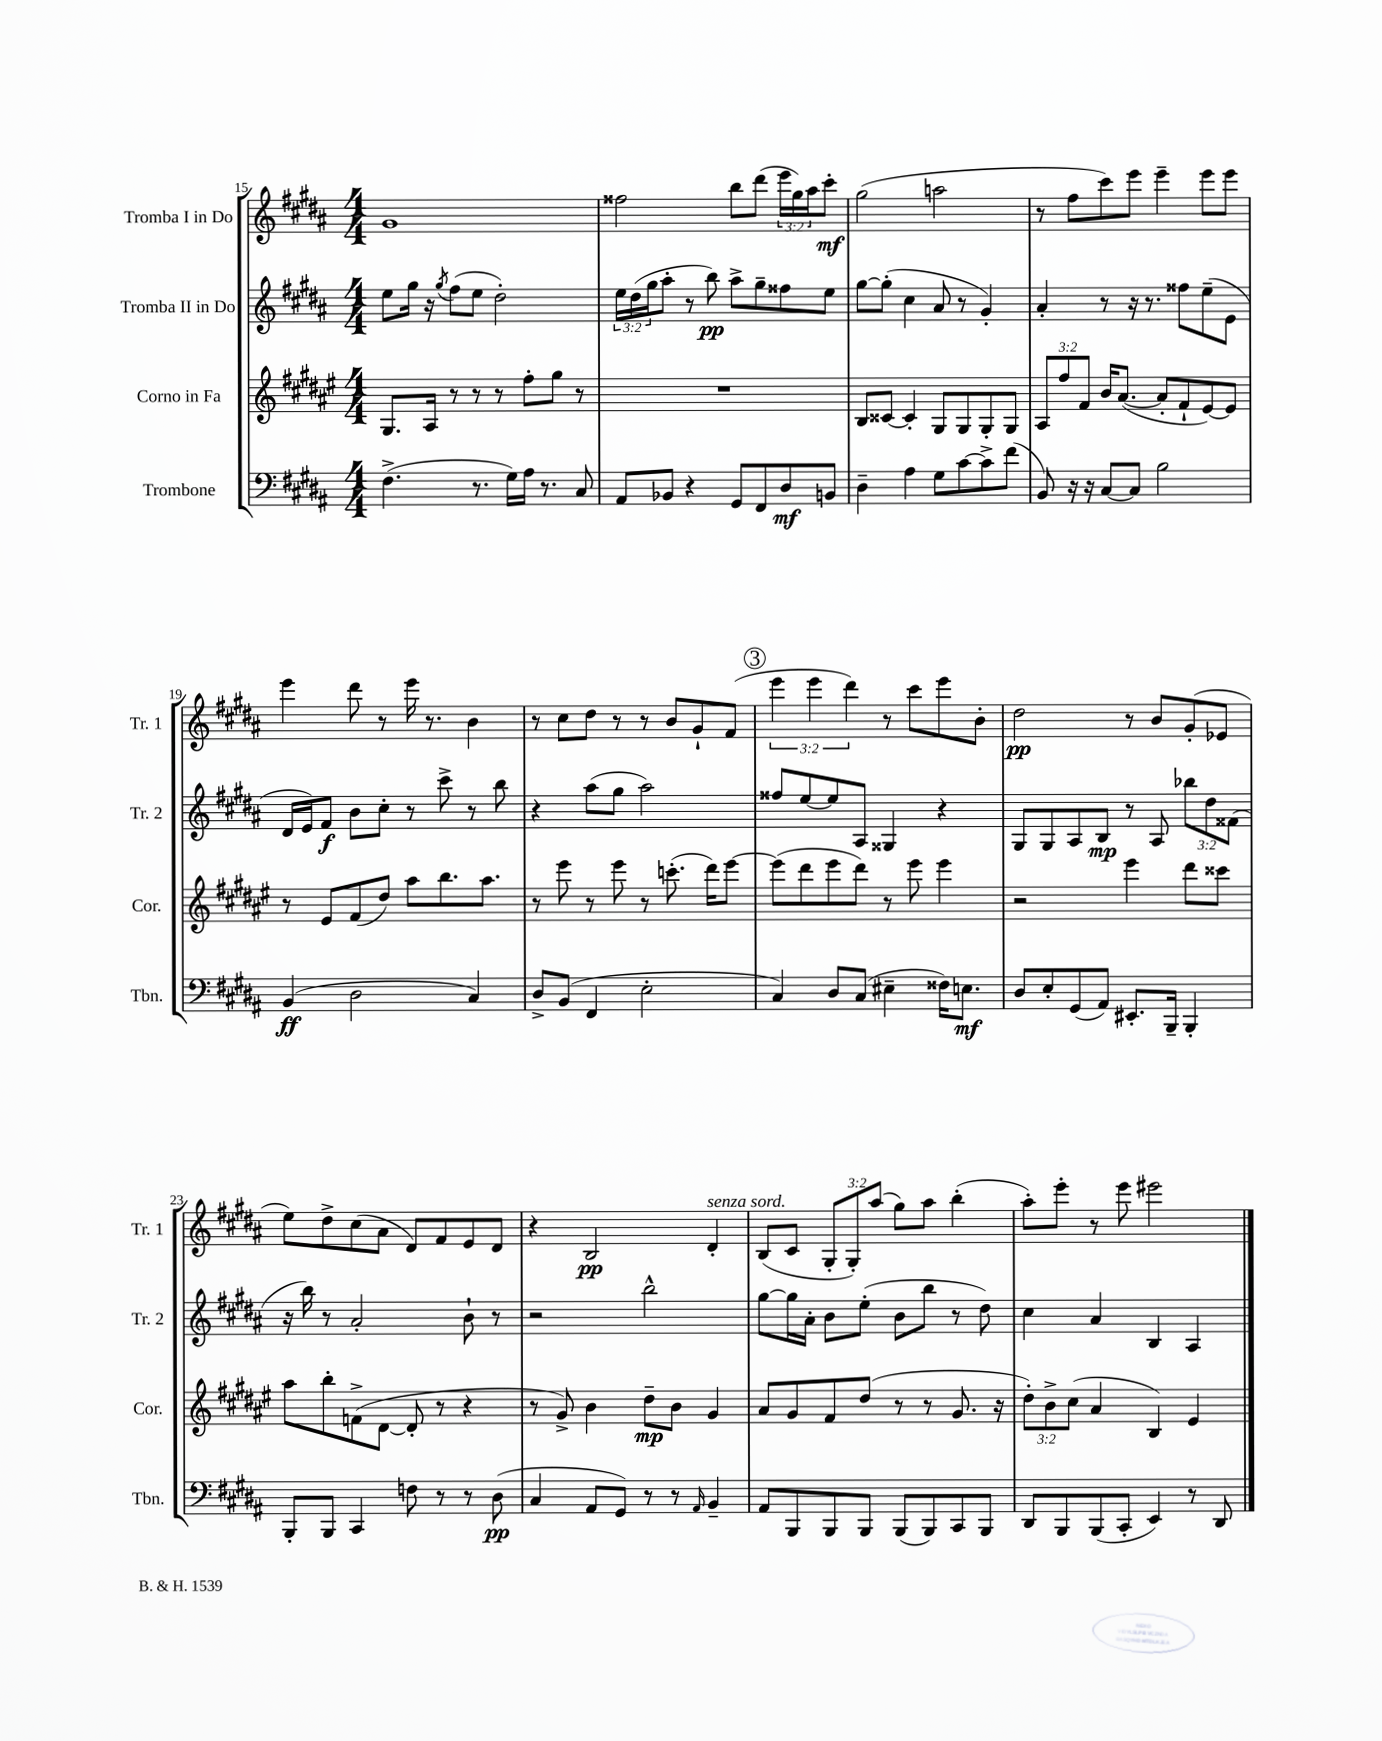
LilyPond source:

<<
\new StaffGroup <<
\new Staff = "s0" \with { instrumentName = "Tromba I in Do" shortInstrumentName = "Tr. 1" } {
    \clef treble \key b \major \numericTimeSignature \time 4/4 \override Staff.TupletNumber.text = #tuplet-number::calc-fraction-text
    gis'1 |
    fisis''2 b''8 dis'''8( \tuplet 3/2 { e'''16 gis''16) ais''16 } cis'''8-.\mf |
    gis''2( a''2 |
    r8 fis''8 cis'''8) e'''8 e'''4-- e'''8 e'''8 |
    e'''4 dis'''8 r8 e'''16 r8. b'4 |
    r8 cis''8 dis''8 r8 r8 b'8 gis'8-! fis'8( |
    \mark \markup { \circle "3" } \tuplet 3/2 { e'''4 e'''4 dis'''4) } r8 cis'''8 e'''8 b'8-. |
    dis''2\pp r8 b'8 gis'8-.( ees'8 |
    e''8) dis''8-> cis''8( ais'8 dis'8) fis'8 e'8 dis'8 |
    r4 b2\pp dis'4-.^\markup { \italic "senza sord." } |
    b8( cis'8 \tuplet 3/2 { gis8-. gis8-.) ais''8( } gis''8) ais''8 b''4-.( |
    ais''8-.) e'''8-. r8 e'''8 eis'''2 \bar "|." |
}
\new Staff = "s1" \with { instrumentName = "Tromba II in Do" shortInstrumentName = "Tr. 2" } {
    \clef treble \key b \major \numericTimeSignature \time 4/4 \override Staff.TupletNumber.text = #tuplet-number::calc-fraction-text
    e''8 gis''16 r16 \acciaccatura { gis''8 } fis''8( e''8 dis''2-.) |
    \tuplet 3/2 { e''16 dis''16( gis''16 } ais''8-. r8 b''8\pp) ais''8-> gis''8-- fisis''8 e''8 |
    gis''8~ gis''8-.( cis''4 ais'8 r8 gis'4-.) |
    ais'4-. r8 r16 r8. fisis''8 e''8--( e'8 |
    dis'16 e'16) fis'8\f b'8 cis''8-. r8 cis'''8-> r8 b''8 |
    r4 ais''8( gis''8 ais''2) |
    \mark \markup { \circle "3" } fisis''8 e''8~ e''8 ais8 gisis4 r4 |
    gis8 gis8 ais8 b8\mp r8 ais8 \tuplet 3/2 { bes''8 dis''8 fisis'8( } |
    r16 b''16) r8 ais'2-. b'8-! r8 |
    r2 b''2-^ |
    gis''8~ gis''16 ais'16-. b'8 e''8-.( b'8 b''8 r8 dis''8) |
    cis''4 ais'4 b4 ais4 \bar "|." |
}
\new Staff = "s2" \with { instrumentName = "Corno in Fa" shortInstrumentName = "Cor." } {
    \clef treble \key fis \major \numericTimeSignature \time 4/4 \override Staff.TupletNumber.text = #tuplet-number::calc-fraction-text
    gis8. ais16 r8 r8 r8 fis''8-. gis''8 r8 |
    R1 |
    b8 cisis'8~ cisis'4-. gis8 gis8 gis8-. gis8 |
    \tuplet 3/2 { ais8 fis''8 fis'8 } b'16 ais'8.~( ais'8-. fis'8-! eis'8~) eis'8 |
    r8 eis'8 fis'8( dis''8) ais''8 b''8. ais''8. |
    r8 eis'''8 r8 eis'''8 r8 c'''8.-.( dis'''16) eis'''8~ |
    \mark \markup { \circle "3" } eis'''8( dis'''8 eis'''8 dis'''8) r8 eis'''8 eis'''4 |
    r2 eis'''4 dis'''8 cisis'''8 |
    ais''8 b''8-. f'8->( dis'8~ dis'8-. r8 r4 |
    r8 gis'8->) b'4 dis''8--\mp b'8 gis'4 |
    ais'8 gis'8 fis'8 dis''8( r8 r8 gis'8. r16 |
    \tuplet 3/2 { dis''8-.) b'8-> cis''8( } ais'4 b4) eis'4 \bar "|." |
}
\new Staff = "s3" \with { instrumentName = "Trombone" shortInstrumentName = "Tbn." } {
    \clef bass \key b \major \numericTimeSignature \time 4/4
    fis4.->( r8. gis16) ais16 r8. cis8 |
    ais,8 bes,8 r4 gis,8 fis,8 dis8\mf b,8 |
    dis4-- ais4 gis8 cis'8~ cis'8-> fis'8( |
    b,8) r16 r16 cis8~ cis8 b2 |
    b,4\ff( dis2 cis4) |
    dis8-> b,8( fis,4 e2-. |
    \mark \markup { \circle "3" } cis4) dis8 cis8( eis4-- fisis16) e8.\mf |
    dis8 e8-. gis,8( ais,8) eis,8.-. b,,16-- b,,4-. |
    b,,8-. b,,8 cis,4 f8 r8 r8 dis8\pp( |
    cis4 ais,8 gis,8) r8 r8 \grace { ais,16 } b,4-- |
    ais,8 b,,8 b,,8 b,,8 b,,8( b,,8) cis,8 b,,8 |
    dis,8 b,,8 b,,8( cis,8-. e,4) r8 dis,8 \bar "|." |
}
>>
>>
\layout { \context { \Score currentBarNumber = #15 } }
